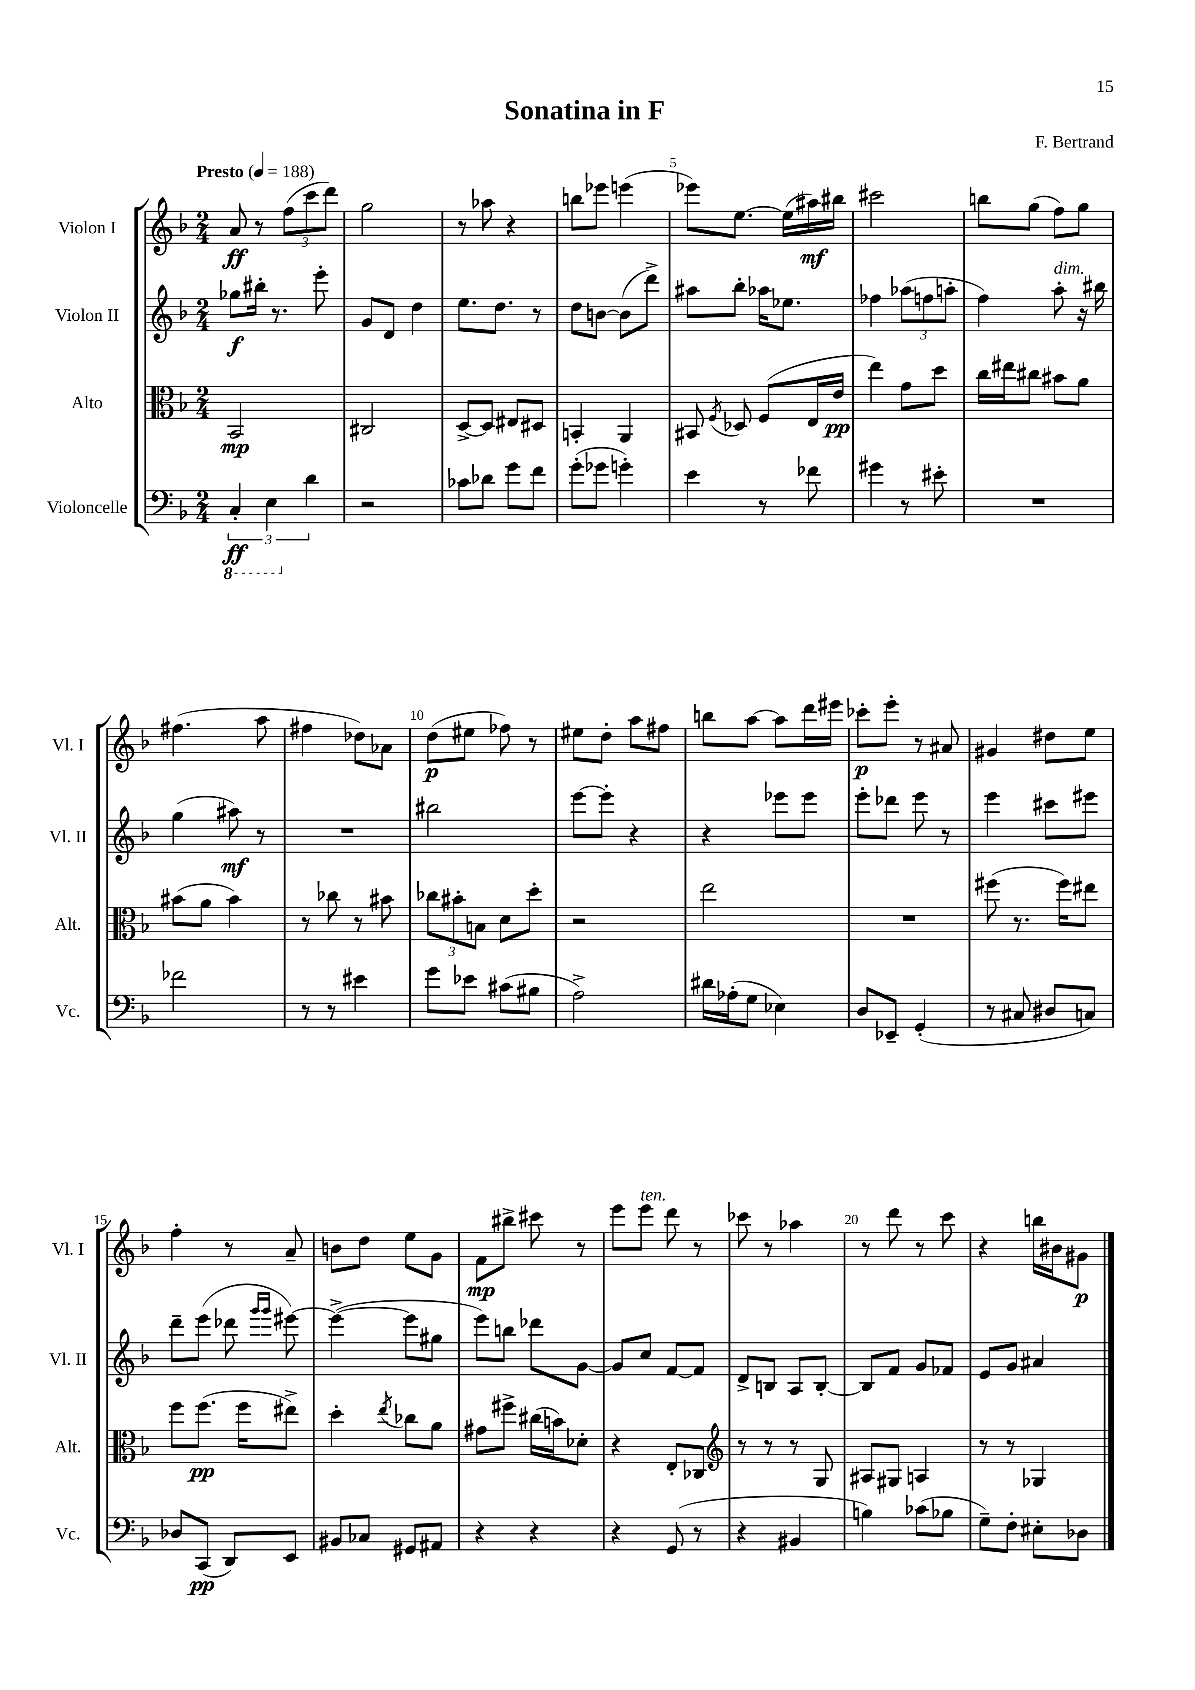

**kern	**dynam	**kern	**dynam	**kern	**dynam	**kern	**dynam
*part4	*part4	*part3	*part3	*part2	*part2	*part1	*part1
*staff4	*staff4	*staff3	*staff3	*staff2	*staff2	*staff1	*staff1
*I"Violoncelle	*	*I"Alto	*	*I"Violon II	*	*I"Violon I	*
*I'Vc.	*	*I'Alt.	*	*I'Vl. II	*	*I'Vl. I	*
*clefF4	*	*clefC3	*	*clefG2	*	*clefG2	*
*k[b-]	*	*k[b-]	*	*k[b-]	*	*k[b-]	*
*M2/4	*	*M2/4	*	*M2/4	*	*M2/4	*
*MM188	*	*MM188	*	*MM188	*	*MM188	*
*8ba	*	*	*	*	*	*	*
=1	=1	=1	=1	=1	=1	=1	=1
!	!	!	!	!	!	!LO:TX:a:B:t=Presto	!
6CC'/	ff	2BB-/	mp	8gg-X\L	f	8a/	ff
.	.	.	.	16bb#X'\Jk	.	8r	.
6EE\	.	.	.	.	.	.	.
.	.	.	.	8.r	.	.	.
.	.	.	.	.	.	(12ff\L	.
*X8ba	*	*	*	*	*	*	*
6d\	.	.	.	.	.	12ccc\	.
.	.	.	.	8eee'\	.	.	.
.	.	.	.	.	.	12ddd\J)	.
=2	=2	=2	=2	=2	=2	=2	=2
2r	.	2C#X/	.	8g/L	.	2gg\	.
.	.	.	.	8d/J	.	.	.
.	.	.	.	4dd\	.	.	.
=3	=3	=3	=3	=3	=3	=3	=3
8c-X\L	.	[8D^/L	.	8.ee\L	.	8r	.
8d-X\J	.	8D/J]	.	.	.	8aa-X\	.
.	.	.	.	8.dd\J	.	.	.
8g\L	.	8E#X/L	.	.	.	4r	.
8f\J	.	8D#X/J	.	8r	.	.	.
=4	=4	=4	=4	=4	=4	=4	=4
(8g'\L	.	4BBn'/	.	8dd\L	.	8bbn\L	.
8g-X\J	.	.	.	[8bn\J	.	8eee-X\J	.
4gn'\)	.	4AA/	.	(8b\L]	.	(4eeen\	.
.	.	.	.	8ddd^\J)	.	.	.
=5	=5	=5	=5	=5	=5	=5	=5
4e\	.	8BB#X/	.	8aa#X\L	.	8eee-X\L)	.
.	.	8qF/	.	.	.	.	.
.	.	8D-X/	.	8bb-'\J	.	[8.ee\J	.
8r	.	(8F/L	.	16aa-X\KL	.	.	.
.	.	.	.	8.ee-X\J	.	(16ee\LL]	.
8f-X\	.	16E/L	.	.	.	16aa#X\)	mf
.	.	16e/JJ	pp	.	.	16bb#X\JJ	.
=6	=6	=6	=6	=6	=6	=6	=6
4g#X\	.	4ee\)	.	4ff-X\	.	2ccc#X\	.
8r	.	8g\L	.	(12aa-X\L	.	.	.
.	.	.	.	12ffn\	.	.	.
8e#X'\	.	8dd\J	.	.	.	.	.
.	.	.	.	12aan'\J	.	.	.
=7	=7	=7	=7	=7	=7	=7	=7
2r	.	16cc\LL	.	4ff\)	.	8bbn\L	.
.	.	16ee#X\J	.	.	.	.	.
.	.	8cc#X\J	.	.	.	(8gg\J	.
!	!	!	!	!LO:TX:a:i:t=dim.	!	!	!
.	.	8b#X\L	.	8aa'\	.	8ff\L)	.
.	.	8a\J	.	16r	.	8gg\J	.
.	.	.	.	16bb#X\	.	.	.
!!LO:LB:g=z
=8	=8	=8	=8	=8	=8	=8	=8
2f-X\	.	(8b#X\L	.	(4gg\	.	(4.ff#X\	.
.	.	8a\J	.	.	.	.	.
.	.	4b#\)	.	8aa#X\)	mf	.	.
.	.	.	.	8r	.	8aa\	.
=9	=9	=9	=9	=9	=9	=9	=9
8r	.	8r	.	2r	.	4ff#X\	.
8r	.	8cc-X\	.	.	.	.	.
4e#X\	.	8r	.	.	.	8dd-X\L)	.
.	.	8b#X\	.	.	.	8a-X\J	.
=10	=10	=10	=10	=10	=10	=10	=10
8g\L	.	12cc-X\L	.	2bb#X\	.	(8dd\L	p
.	.	12b#X'\	.	.	.	.	.
8e-X\J	.	.	.	.	.	8ee#X\J	.
.	.	12Bn\J	.	.	.	.	.
(8c#X\L	.	8d\L	.	.	.	8ff-X\)	.
8B#X\J	.	8dd'\J	.	.	.	8r	.
=11	=11	=11	=11	=11	=11	=11	=11
2A^\)	.	2r	.	[8eee\L	.	8ee#X\L	.
.	.	.	.	8eee'\J]	.	8dd'\J	.
.	.	.	.	4r	.	8aa\L	.
.	.	.	.	.	.	8ff#X\J	.
=12	=12	=12	=12	=12	=12	=12	=12
16d#X\LL	.	2ee\	.	4r	.	8bbn\L	.
(16A-X'\J	.	.	.	.	.	.	.
8G\J	.	.	.	.	.	[8aa\J	.
4E-X\)	.	.	.	8eee-X\L	.	8aa\L]	.
.	.	.	.	8eee-\J	.	16ddd\L	.
.	.	.	.	.	.	16eee#X\JJ	.
=13	=13	=13	=13	=13	=13	=13	=13
8D/L	.	2r	.	8eee'\L	.	8ccc-X'\L	p
8EE-X~/J	.	.	.	8ddd-X\J	.	8eee'\J	.
(4GG'/	.	.	.	8eee\	.	8r	.
.	.	.	.	8r	.	8a#X/	.
=14	=14	=14	=14	=14	=14	=14	=14
8r	.	(8ff#X\	.	4eee\	.	4g#X/	.
8C#X/	.	8.r	.	.	.	.	.
8D#X/L	.	.	.	8ccc#X\L	.	8dd#X\L	.
.	.	16ff#\KL)	.	.	.	.	.
8Cn/J)	.	8ee#X\J	.	8eee#X\J	.	8ee\J	.
!!LO:LB:g=z
=15	=15	=15	=15	=15	=15	=15	=15
8D-X/L	.	8ff\L	.	8ddd~\L	.	4ff'\	.
(8CC/J	pp	(8.ff\J	pp	(8eee\J	.	.	.
8DD/L)	.	.	.	8ddd-X\	.	8r	.
.	.	16ff\KL	.	.	.	.	.
.	.	.	.	16qqggg/LL	.	.	.
.	.	.	.	16qqggg/JJ	.	.	.
8EE/J	.	8ee#X^\J)	.	[8eee#X\)	.	8a~/	.
=16	=16	=16	=16	=16	=16	=16	=16
8BB#X/L	.	4dd'\	.	(4eee#^\_	.	8bn\L	.
8C-X/J	.	.	.	.	.	8dd\J	.
.	.	8qee/	.	.	.	.	.
8GG#X/L	.	8cc-X\L	.	8eee#\L]	.	8ee\L	.
8AA#X/J	.	8a\J	.	8gg#X\J	.	8g\J	.
=17	=17	=17	=17	=17	=17	=17	=17
4r	.	8g#X\L	.	8eee\L)	.	8f\L	mp
.	.	8ff#X^\J	.	8bbn\J	.	8bb#X^\J	.
4r	.	(16cc#X\LL	.	8ddd-X\L	.	8ccc#X\	.
.	.	16bn\J)	.	.	.	.	.
.	.	8d-X'\J	.	[8g\J	.	8r	.
=18	=18	=18	=18	=18	=18	=18	=18
4r	.	4r	.	8g/L]	.	8eee\L	.
!	!	!	!	!	!	!LO:TX:a:i:t=ten.	!
.	.	.	.	8cc/J	.	8eee\J	.
(8GG/	.	8E'/L	.	[8f/L	.	8ddd\	.
8r	.	8C-X/J	.	8f/J]	.	8r	.
=19	=19	=19	=19	=19	=19	=19	=19
*	*	*clefG2	*	*	*	*	*
4r	.	8r	.	8d^/L	.	8ccc-X\	.
.	.	8r	.	8Bn/J	.	8r	.
4BB#X/	.	8r	.	8A/L	.	4aa-X\	.
.	.	8G/	.	[8B'/J	.	.	.
=20	=20	=20	=20	=20	=20	=20	=20
4Bn\)	.	8A#X/L	.	8B/L]	.	8r	.
.	.	8G#X/J	.	8f/J	.	8ddd\	.
(8c-X\L	.	4An/	.	8g/L	.	8r	.
8B-X\J	.	.	.	8f-X/J	.	8ccc\	.
=21	=21	=21	=21	=21	=21	=21	=21
8G~\L)	.	8r	.	8e/L	.	4r	.
8F'\J	.	8r	.	8g/J	.	.	.
8E#X'\L	.	4G-X/	.	4a#X/	.	16bbn\LL	.
.	.	.	.	.	.	16b#X\J	.
8D-X\J	.	.	.	.	.	8g#X\J	p
==	==	==	==	==	==	==	==
*-	*-	*-	*-	*-	*-	*-	*-
